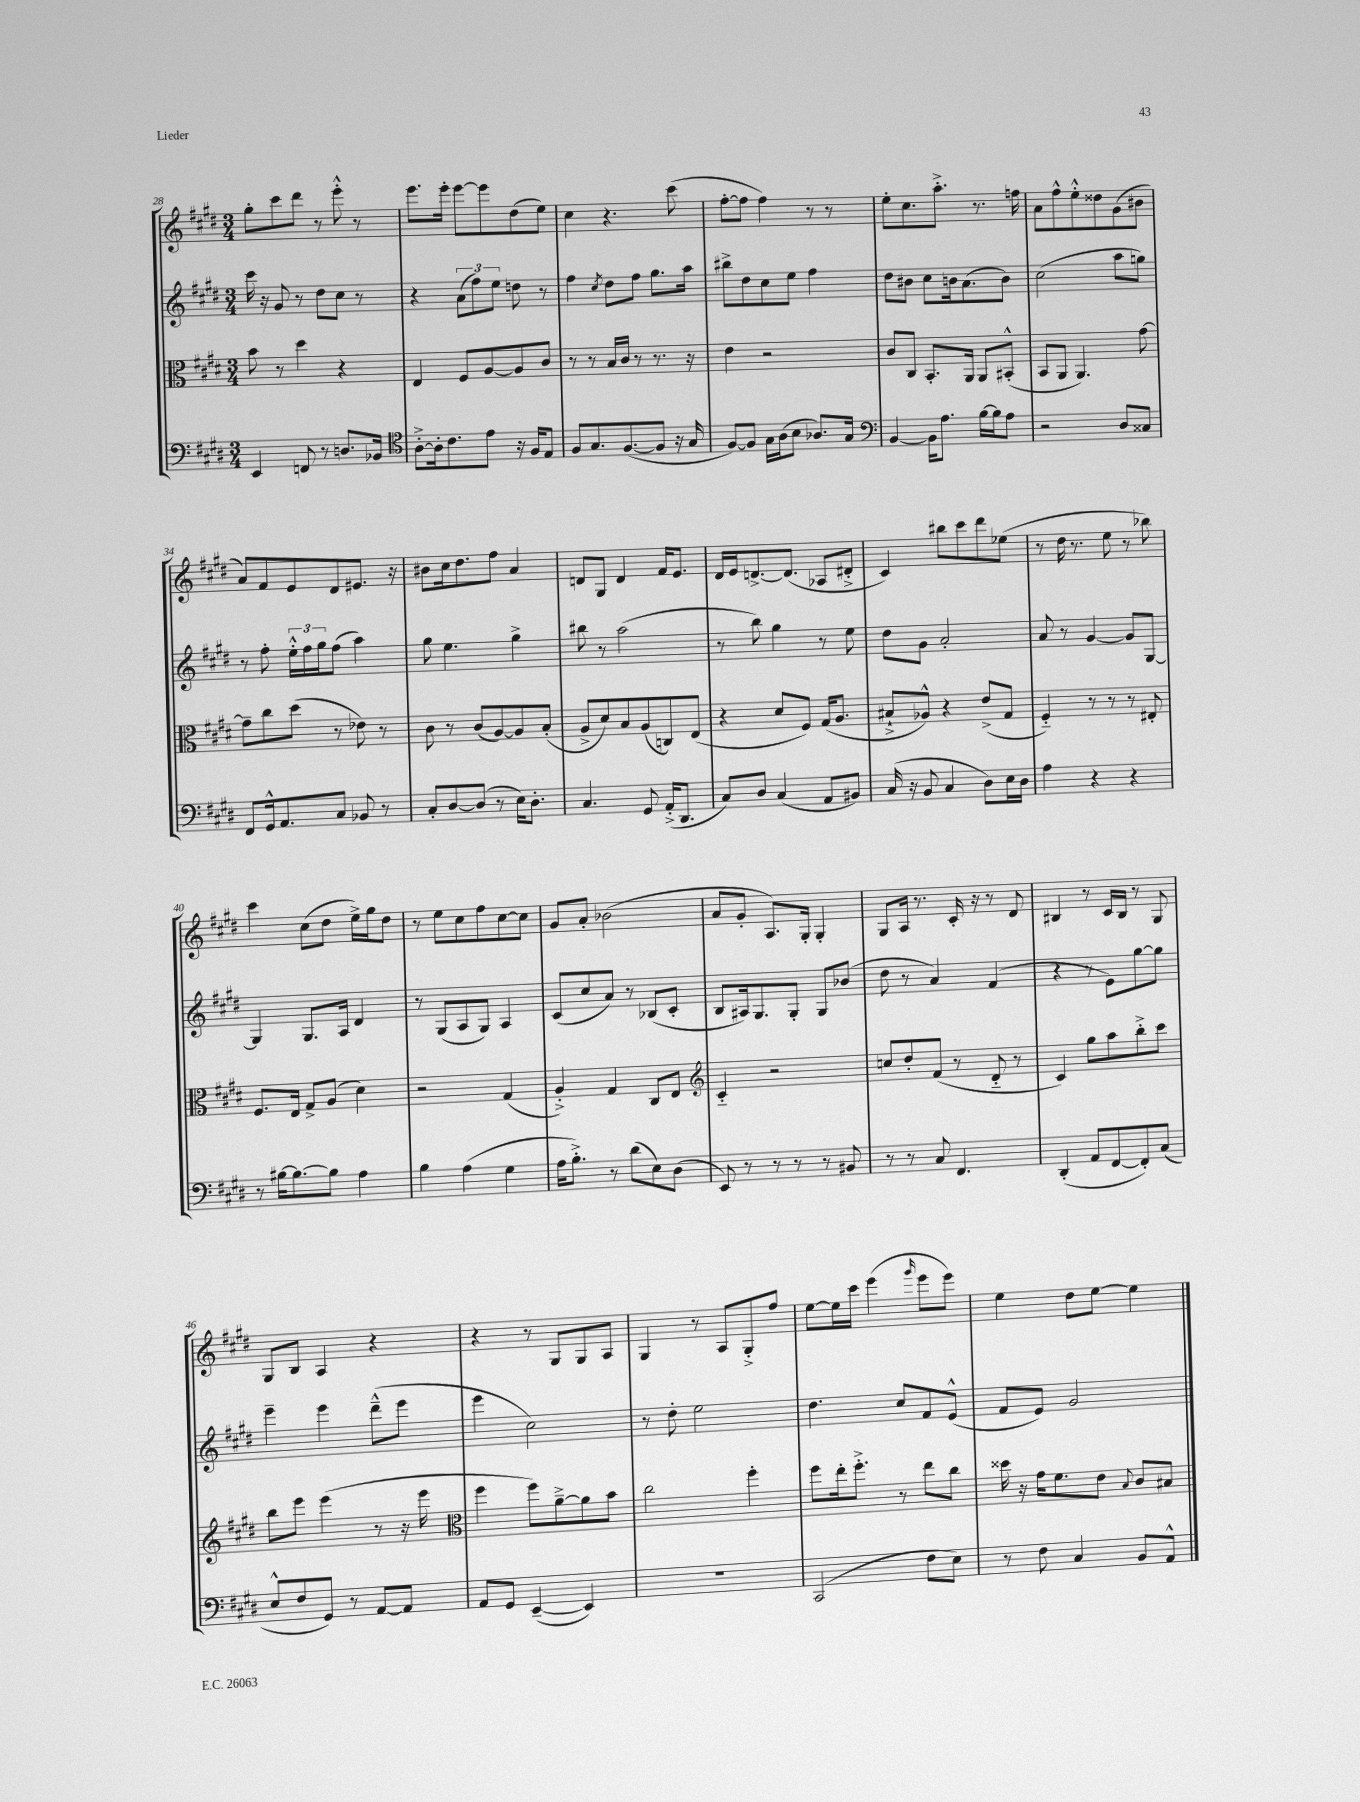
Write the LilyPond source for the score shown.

<<
\new StaffGroup <<
\new Staff = "s0" {
    \clef treble \key e \major \numericTimeSignature \time 3/4
    gis''8-. cis'''8 dis'''8 r8 e'''8-.-^ r8 |
    e'''8. e'''16-. e'''8~ e'''8 dis''8( e''8) |
    cis''4 r4. cis'''8( |
    fis''8~-. fis''8 fis''4) r8 r8 |
    e''8-. cis''8. a''8.-.-> r8. f''16 |
    a'8 fis''8-^ e''8-.-^ disis''8 gis'8( bis'8 |
    a'8) fis'8 e'8 dis'8 eis'8. r16 |
    bis'8 cis''16 dis''8. fis''8 a'4 |
    d'8 gis8 d'4 fis'16 e'8. |
    dis'16 e'16 d'8.~-> d'8.( aes8 dis'8-.-> |
    cis'4) bis''8 cis'''8 dis'''8 ees''8( |
    r8 dis''16 r8. e''8 r8 bes''8) |
    cis'''4 cis''8( dis''8 e''16->) gis''16 dis''8 |
    r8 e''8 cis''8 fis''8 cis''8~ cis''8 |
    gis'8 a'8-. bes'2( |
    a'8 gis'8-. a8.) gis16-. gis4-. |
    gis8 a16 r8. cis'16-. r16 r8 dis'8 |
    bis4 r8 cis'16 bis16 r8 gis8 |
    gis8 b8 a4 r4 |
    r4 r8 gis8 gis8 a8 |
    gis4 r8 a8 gis8-.-> fis''8 |
    e''8~ e''16 cis'''16 e'''4( \grace { gis'''16 } e'''8 e'''8) |
    e''4 dis''8 e''8~ e''4 \bar "|." |
}
\new Staff = "s1" {
    \clef treble \key e \major \numericTimeSignature \time 3/4
    cis'''16 r16 gis'8 r8 dis''8 cis''8 r8 |
    r4 \tuplet 3/2 { a'8( fis''8) e''8 } d''8 r8 |
    fis''4 \acciaccatura { cis''8 } dis''8 fis''8 gis''8. a''16 |
    bis''8-> dis''8 cis''8 e''8 fis''4 |
    dis''8 bis'8 cis''8 b'16 a'8.( b'8) |
    cis''2( a''8 g''8) |
    r8 fis''8-. \tuplet 3/2 { e''16-.-^ fis''16 gis''16 } fis''8( a''4) |
    gis''8 e''4. gis''4-> |
    bis''8 r8 a''2( |
    r8 b''8) gis''4 r8 e''8 |
    dis''8 gis'8 a'2-. |
    a'8 r8 gis'4~ gis'8 gis8~ |
    gis4 gis8. a16 dis'4 |
    r8 gis8( a8 gis8) a4 |
    cis'8( cis''8 a'8) r8 bes8( cis'8-. |
    b8 ais16) gis8. gis8-. gis8 bes'8( |
    dis''8 r8 a'4) fis'4( |
    r4 r8 e'8) gis''8~ gis''8 |
    e'''4-- e'''4 dis'''8---^( e'''8 |
    e'''4 cis''2) |
    r8 dis''8-. e''2 |
    dis''4. cis''8 fis'8 e'8-^( |
    fis'8 e'8) gis'2 \bar "|." |
}
\new Staff = "s2" {
    \clef alto \key e \major \numericTimeSignature \time 3/4
    b'8 r8 dis''4 r4 |
    e4 fis8 a8~ a8 cis'8 |
    r8 r8 b16 cis'16 r8 r8. r16 |
    e'4 r2 |
    cis'8 cis8 b,8.-. a,16 a,8 bis,8-.-^( |
    b,8 a,8 a,4.) gis'8~ |
    gis'8-- cis''8 dis''8( r8 ees'8) r8 |
    cis'8 r8 cis'8( a8~) a8 b8-.( |
    a8-> dis'8) b8 a8( c8) e8( |
    r4 dis'8 fis8) gis16( a8. |
    bis8-!-> aes8-^) r4 e'8->( gis8 |
    fis4-_) r8 r8 r8 eis8-. |
    fis8. e16 gis8-> a8( dis'4) |
    r2 gis4( |
    a4-.->) gis4 cis8 e8 |
    \clef treble cis'4-_ r2 |
    c''8 dis''8-. fis'8( r8 dis'8-_ r8 |
    cis'4) gis''8 a''8 b''8-.-> cis'''8 |
    b''8 e'''8 e'''4( r8 r16 e'''16 |
    \clef alto fis''4 fis''8) a'8~---> a'8 b'8 |
    cis''2 fis''4-. |
    fis''8 e''16-. fis''8.-.-> r8 e''8 cis''8 |
    disis''16 r16 gis'16 fis'8. e'8 \appoggiatura { b8 } cis'8 bis8 \bar "|." |
}
\new Staff = "s3" {
    \clef bass \key e \major \numericTimeSignature \time 3/4
    e,4 f,8 r8 d8. bes,16 |
    \clef tenor a8~-.-> a16-. cis'8. e'8 r16 fis16 e8 |
    fis8 gis8. fis8.~( fis8 r16 gis16 |
    fis8~) fis8 gis16 a16( b8 aes8.) gis16 |
    \clef bass b,4~ b,16 a8. b16~ b16 a8 |
    r2 dis8 cisis8 |
    fis,8 gis,16-^ a,8. cis8 bes,8 r8 |
    cis8-. dis8~ dis8( r8 e16) dis8.-. |
    cis4. gis,8 a,16-.->( dis,8. |
    cis8) dis8 cis4( a,8 bis,8) |
    cis16( r16 b,8 cis4 dis8) e16 dis16 |
    a4 r4 r4 |
    r8 bis16~ bis8.~ bis8 a4 |
    b4 a4( gis4 |
    a16 b8.-.->) r8 dis'8( e8) dis8( |
    e,8) r8 r8 r8 r8 bis,8 |
    r8 r8 cis8 fis,4. |
    dis,4-.( a,8 fis,8~ fis,8-.) cis8( |
    e8-^ fis8 gis,8) r8 a,8~ a,8 |
    a,8 gis,8 e,4~--( e,4) |
    R2. |
    cis,2( fis8 e8) |
    r8 fis8 cis4 b,8 a,8-^ \bar "|." |
}
>>
>>
\layout { \context { \Score currentBarNumber = #28 } }
